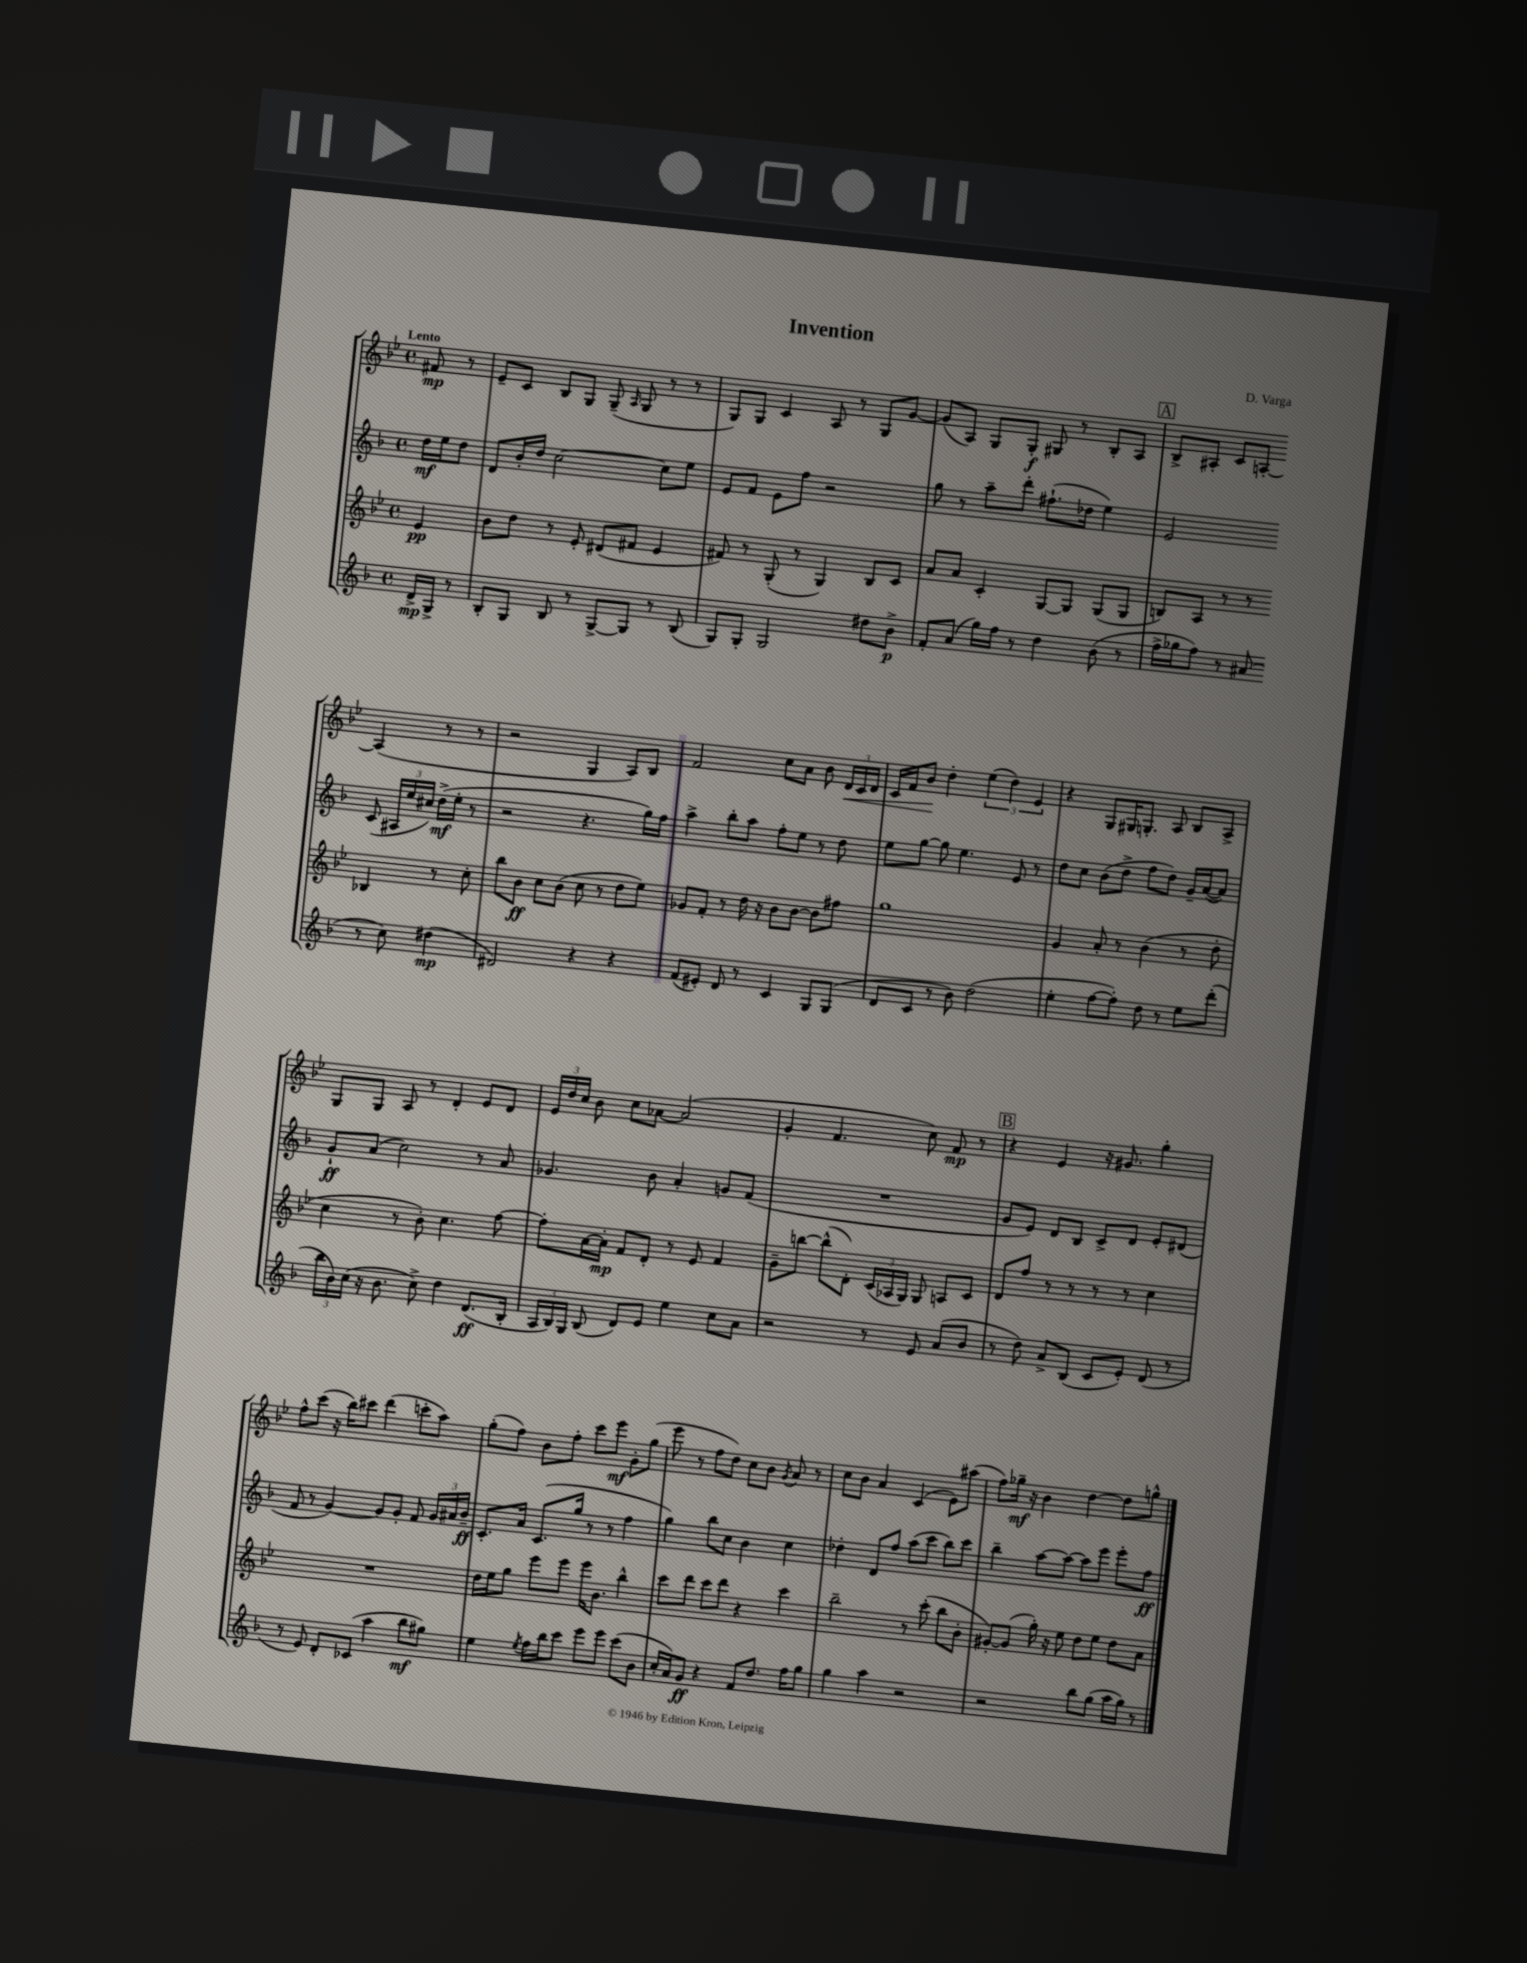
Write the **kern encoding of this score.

**kern	**dynam	**kern	**dynam	**kern	**dynam	**kern	**dynam
*part4	*part4	*part3	*part3	*part2	*part2	*part1	*part1
*staff4	*staff4	*staff3	*staff3	*staff2	*staff2	*staff1	*staff1
*clefG2	*	*clefG2	*	*clefG2	*	*clefG2	*
*k[b-]	*	*k[b-e-]	*	*k[b-]	*	*k[b-e-]	*
*M4/4	*	*M4/4	*	*M4/4	*	*M4/4	*
*met(c)	*	*met(c)	*	*met(c)	*	*met(c)	*
=	=	=	=	=	=	=	=
!	!	!	!	!	!	!LO:TX:a:B:t=Lento	!
16d^/LL	mp	4e-/	pp	16dd\LL	mf	8f#X/	mp
16G^/JJ	.	.	.	16ee\J	.	.	.
8r	.	.	.	8dd\J	.	8r	.
=1	=1	=1	=1	=1	=1	=1	=1
8B-'/L	.	8b-\L	.	8d/L	.	8e-~/L	.
8G/J	.	8dd\J	.	16b-'/L	.	8c/J	.
.	.	.	.	16dd/JJ	.	.	.
8B-/	.	8r	.	[2cc\	.	8B-/L	.
8r	.	8e-'/	.	.	.	8G/J	.
[8G^/L	.	(8d#X/L	.	.	.	(8G~/	.
.	.	.	.	.	.	16qqA/	.
8G/J]	.	8f#X/J	.	.	.	8G/	.
8r	.	4e-/	.	8cc\L]	.	8r	.
(8B-/	.	.	.	8ee\J	.	8r	.
=2	=2	=2	=2	=2	=2	=2	=2
8G/L)	.	8f#X/)	.	8e/L	.	8G/L)	.
8G'/J	.	8r	.	8f/J	.	8G/J	.
2G/	.	(8G'/	.	8e\L	.	4c/	.
.	.	8r	.	8ff\J	.	.	.
.	.	4G/)	.	2r	.	8A/	.
.	.	.	.	.	.	8r	.
8dd#X\L	.	8B-/L	.	.	.	8G/L	.
8b-^\J	p	8c/J	.	.	.	[8g/J	.
=3	=3	=3	=3	=3	=3	=3	=3
8f'/L	.	8a/L	.	8gg\	.	(8g/L]	.
(8a/J	.	8a/J	.	8r	.	8A/J)	.
16gg\LL)	.	4c'/	.	8aa~\L	.	8G/L	.
16ff\JJ	.	.	.	.	.	.	.
8r	.	.	.	8ddd'\J	.	8G'/J	f
4dd\	.	[8G/L	.	(8.ff#X`\L	.	8G#X/	.
.	.	8G/J]	.	.	.	8r	.
.	.	.	.	16dd-X\Jk	.	.	.
(8b-\	.	(8G/L	.	4ee\)	.	8B-'/L	.
8r	.	8G/J	.	.	.	8A/J	.
!!LO:REH:place=s1:t=A
=4	=4	=4	=4	=4	=4	=4	=4
16ff^\LL	.	8Bn/L)	.	2e/	.	8B-^/L	.
16gg-X\J	.	.	.	.	.	.	.
8ff\J)	.	8A/J	.	.	.	8A#X'/J	.
8r	.	8r	.	.	.	8c/L	.
(8a#X/	.	8r	.	.	.	[8An'/J	.
8r	.	4B-X/	.	(8c/	.	(4A/]	.
8cc\)	.	.	.	24A#X/LL	.	.	.
.	.	.	.	24ee/	.	.	.
.	.	.	.	24cc#X/JJ)	.	.	.
(4dd#X\	mp	8r	.	(16dd^\LL	mf	8r	.
.	.	.	.	16ee'\JJ	.	.	.
.	.	8cc'\	.	8r	.	8r	.
!!LO:LB:g=z
=5	=5	=5	=5	=5	=5	=5	=5
2d#X/)	.	8bb-\L	.	2r	.	2r	.
.	.	8b-\J	ff	.	.	.	.
.	.	8cc\L	.	.	.	.	.
.	.	(8b-\J	.	.	.	.	.
4r	.	8cc\	.	4.r	.	4G/	.
.	.	8r	.	.	.	.	.
4r	.	8dd\L	.	.	.	8A/L)	.
.	.	8ee-\J)	.	16gg\LL)	.	8B-/J	.
.	.	.	.	16ff\JJ	.	.	.
=6	=6	=6	=6	=6	=6	=6	=6
(8f/L	.	8g-X/L	.	4aa^\	.	2f/	.
8e#X'/J)	.	8f'/J	.	.	.	.	.
8d/	.	8r	.	8bb-'\L	.	.	.
8r	.	16dd\	.	8aa\J	.	.	.
.	.	16r	.	.	.	.	.
4c/	.	8b-\L	.	8ff'\L	.	8cc\L	.
.	.	[8b-\J	.	8ee\J	.	8a\J	.
8G/L	.	8b-\L]	.	8r	.	8b-\	.
!	!	!	!	!	!	!	!LO:HP:b
(8G/J	.	8ff#X\J	.	8dd\	.	24d/LL	<
.	.	.	.	.	.	24c/	.
.	.	.	.	.	.	24d/JJ	.
=7	=7	=7	=7	=7	=7	=7	=7
8d/L	.	1gg	.	8ee\L	.	16c/LL	.
.	.	.	.	.	.	16f/J	.
8c/J	.	.	.	[8gg\J	.	8b-/J	.
8r	.	.	.	8gg\]	.	4dd'\	[
8b-\)	.	.	.	4.ee\	.	.	.
(2dd\	.	.	.	.	.	(6ee-\	.
.	.	.	.	.	.	6dd\)	.
.	.	.	.	8e/	.	.	.
.	.	.	.	.	.	6e-/	.
.	.	.	.	8r	.	.	.
=8	=8	=8	=8	=8	=8	=8	=8
4ee'\	.	4g/	.	8dd\L	.	4r	.
.	.	.	.	8cc\J	.	.	.
[8ff\L	.	8a'/	.	(8b-\L	.	8G/L	.
8ff'\J])	.	8r	.	8dd^\J	.	16G#X/K	.
.	.	.	.	.	.	8.Gn'/J	.
8dd\	.	(4b-\	.	8ff\L	.	.	.
8r	.	.	.	8dd\J)	.	8A/	.
8ee\L	.	8r	.	16g~/LL	.	8B-/L	.
.	.	.	.	([16a/J	.	.	.
(8ddd'\J	.	8dd'\	.	8a/J])	.	8A^/J	.
!!LO:LB:g=z
=9	=9	=9	=9	=9	=9	=9	=9
24bb-\LL	.	4cc\	.	8g`/L	ff	8G/L	.
24b-\)	.	.	.	.	.	.	.
(24cc\JJ	.	.	.	.	.	.	.
16r	.	.	.	(8a/J	.	8G/J	.
8.b-\	.	.	.	.	.	.	.
.	.	8r	.	2cc\)	.	8A/	.
8cc^\)	.	8b-'\)	.	.	.	8r	.
4dd\	.	4.cc\	.	.	.	4d'/	.
(8.d/L	ff	.	.	8r	.	8e-/L	.
.	.	[8ff\	.	8a/	.	8d/J	.
16B-'/Jk	.	.	.	.	.	.	.
=10	=10	=10	=10	=10	=10	=10	=10
24A/LL	.	8ff'\L]	.	4.g-X/	.	24e-/LL	.
24B-/)	.	.	.	.	.	24dd/	.
24G/JJ	.	.	.	.	.	24cc/JJ	.
(8B-/	.	[16a\L	.	.	.	8b-\	.
.	.	16a'\JJ]	mp	.	.	.	.
8d/L)	.	8f/L	.	.	.	8cc\L	.
8e/J	.	8d'/J	.	8b-\	.	[8a-X\J	.
4ee\	.	8r	.	4a'/	.	(2a-/]	.
.	.	8e-/	.	.	.	.	.
8cc\L	.	4f/	.	8gn/L	.	.	.
8a\J	.	.	.	(8f/J	.	.	.
=11	=11	=11	=11	=11	=11	=11	=11
2r	.	8g~\L	.	1r	.	4g'/	.
.	.	[8bbn\J	.	.	.	.	.
.	.	(8bb^^\L]	.	.	.	4.f/	.
.	.	8d'\J)	.	.	.	.	.
8r	.	(24c/LL	.	.	.	.	.
.	.	24A-X/	.	.	.	.	.
.	.	24G/JJ)	.	.	.	.	.
8e/	.	8G/	.	.	.	8cc\)	.
(8a/L	.	8An/L	.	.	.	8f/	mp
8b-/J	.	8c/J	.	.	.	8r	.
!!LO:REH:place=s1:t=B
=12	=12	=12	=12	=12	=12	=12	=12
8r	.	8d/L	.	8g/L	.	4r	.
8dd\)	.	8ff/J	.	8e/J)	.	.	.
8a^/L	.	8r	.	8d/L	.	4e-/	.
(8B-/J	.	8r	.	8B-/J	.	.	.
8c/L	.	8r	.	8c^/L	.	16r	.
.	.	.	.	.	.	8.g#X/	.
8e'/J)	.	8r	.	8d/J	.	.	.
(8d/	.	4cc\	.	8e'/L	.	4gg'\	.
8r	.	.	.	(8d#X/J	.	.	.
!!LO:LB:g=z
=13	=13	=13	=13	=13	=13	=13	=13
8r	.	1r	.	8f/	.	8ff^^\L	.
8e/)	.	.	.	8r	.	(8ccc\J	.
8d'/L	.	.	.	[4g/)	.	16r	.
.	.	.	.	.	.	16bb-\KL)	.
(8c-X/J	.	.	.	.	.	8ccc#X\J	.
4aa\	.	.	.	8g/L]	.	(4ddd\	.
.	.	.	.	8g'/J	.	.	.
8bb-\L	mf	.	.	8f/	.	8cccn'\L	.
8gg#X\J)	.	.	.	24g/LL	.	8aa\J)	.
.	.	.	.	24a#X/	.	.	.
.	.	.	.	24b-~/JJ	ff	.	.
=14	=14	=14	=14	=14	=14	=14	=14
4ee\	.	16dd\LL	.	8.c'/L	.	(8gg'\L	.
.	.	16ee-\J	.	.	.	.	.
.	.	8gg\J	.	.	.	8ff\J)	.
.	.	.	.	16a/Jk	.	.	.
8qee/	.	.	.	.	.	.	.
16ff\LL	.	8eee-\L	.	(8.c/L	.	8b-\L	.
16bb-\J	.	.	.	.	.	.	.
8ccc\J	.	8eee-\J	.	.	.	8ff'\J	.
.	.	.	.	16gg/Jk	.	.	.
8eee\L	.	16eee-\KL	.	8r	.	8ccc\L	.
.	.	8.b-\J	.	.	.	.	.
8eee\J	.	.	.	8r	.	8eee-\J	mf
(8ccc\L	.	4bb-^^\	.	4ff\	.	8g'\L	.
8b-\J	.	.	.	.	.	(8gg\J	.
=15	=15	=15	=15	=15	=15	=15	=15
16cc'/LL	.	8ccc\L	.	4gg\)	.	8eee-\	.
16a/J)	.	.	.	.	.	.	.
8g/J	ff	8ddd\J	.	.	.	8r	.
4r	.	8ccc\L	.	8bb-\L	.	8ff\L	.
.	.	8ddd\J	.	8cc\J	.	8dd\J)	.
8f/L	.	4r	.	4b-\	.	8cc\L	.
8.dd/J	.	.	.	.	.	8b-\J	.
.	.	.	.	.	.	8qg/	.
.	.	4ccc\	.	4cc\	.	8a/	.
16ff\KL	.	.	.	.	.	.	.
8gg\J	.	.	.	.	.	8r	.
=16	=16	=16	=16	=16	=16	=16	=16
4gg\	.	2bb-~\	.	4dd-X'\	.	8cc\L	.
.	.	.	.	.	.	8b-\J	.
4aa\	.	.	.	8d/L	.	4a/	.
.	.	.	.	8ff/J	.	.	.
2r	.	8r	.	(8aa\L	.	(4c/	.
.	.	(8ccc'\	.	8ccc\J	.	.	.
.	.	8bb-\L	.	8bb-\L)	.	8e-\L)	.
.	.	8b-'\J	.	8ccc\J	.	(8aa#X\J	.
=17	=17	=17	=17	=17	=17	=17	=17
2r	.	[8g#X'/L)	.	4bb-~\	.	8ff\L)	.
.	.	(8g#/J]	.	.	.	16gg-X~\Jk	mf
.	.	.	.	.	.	16r	.
.	.	16gg'\)	.	[8aa\L	.	4b-\	.
.	.	16r	.	.	.	.	.
.	.	8ee-\	.	8aa\J_	.	.	.
8bb-\L	.	8dd\L	.	8aa\L]	.	[4dd\	.
(8gg\J	.	8ee-\J	.	8eee\J	.	.	.
16aa\LL	.	8dd\L	.	8eee'\L	.	8dd\L]	.
16gg\JJ)	.	.	.	.	.	.	.
8r	.	8a\J	.	8ff\J	ff	8ggn^^\J	.
==	==	==	==	==	==	==	==
*-	*-	*-	*-	*-	*-	*-	*-
